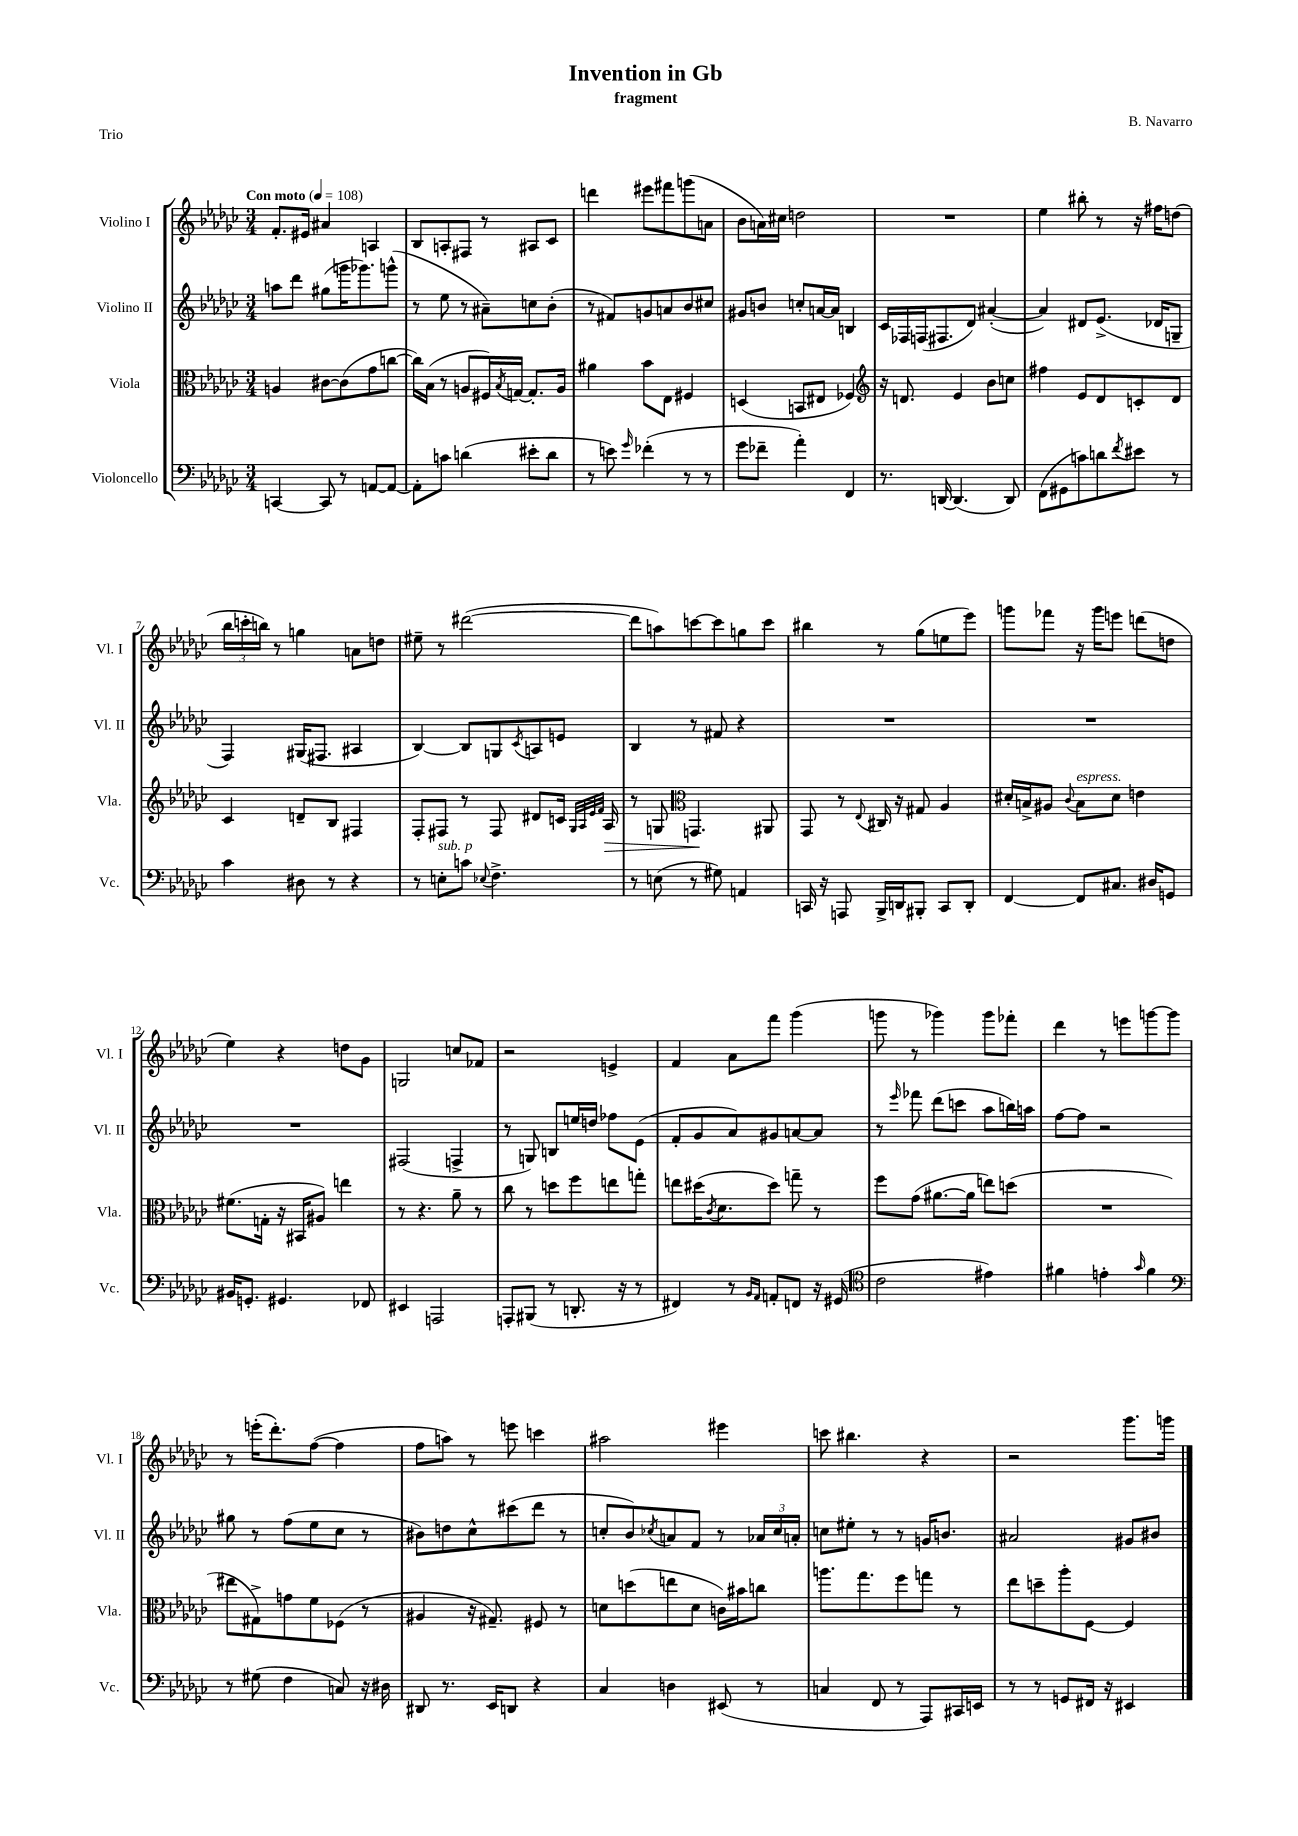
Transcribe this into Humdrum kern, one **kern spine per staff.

**kern	**kern	**kern	**kern
*staff4	*staff3	*staff2	*staff1
*clefF4	*clefC3	*clefG2	*clefG2
*k[b-e-a-d-g-c-]	*k[b-e-a-d-g-c-]	*k[b-e-a-d-g-c-]	*k[b-e-a-d-g-c-]
*M3/4	*M3/4	*M3/4	*M3/4
*MM108	*MM108	*MM108	*MM108
[4CC/	4A/	8aa\L	8.f'/L
.	.	8ddd-\J	.
.	.	.	16e#/Jk
8CC/]	[8c#\L	(8gg#\L	4a#/
8r	(8c#\]	16ggg\K	.
.	.	8.ggg-\)	.
[8AA/L	8g-\	.	4A/
8AA/_J	[8cc\J	(8ggg^^\J	.
=	=	=	=
8AA'\]L	16cc\]LL)	8r	8B-/L
.	(16B-\JJ	.	.
8c\J	8r	8ee-\	8A'/
(4d\	8A/L	8r	8F#/J
.	16F#/L)	8a#~\L)	8r
.	8qB-/	.	.
.	[16G/JJ	.	.
8e#'\L	8.G'/]L	8cc\	8A#/L
8d\J	.	(8b-'\J	8c-/J
.	16A/Jk	.	.
=	=	=	=
8r	4a#\	8r	4ddd\
8e\)	.	8f#/L)	.
16qqg-/	.	.	.
(4f-'\	8b-\L	8g/	8eee#\L
.	8E-\J	8a/	8fff#\
8r	4F#/	8b-/	(8ggg\
8r	.	8cc#/J	8a\J
=	=	=	=
8g-\L	(4D/	8g#/L	8b-\L
8f-~\J	.	8b/J	16a\L)
.	.	.	16cc#\JJ
4a-'\)	8BB/L	8cc'/L	2dd\
.	8E#/J	[16a/L	.
.	.	16a/]JJ	.
4FF/	4F-/)	4B/	.
=	=	=	=
*	*clefG2	*	*
8.r	16r	16c-/LL	2.r
.	8.d/	16F-/	.
.	.	(16F/J	.
[16DD/	.	8.F#/	.
(4.DD/]	4e-/	.	.
.	.	8d-/J)	.
.	8b-\L	([4a#'/	.
8DD/)	8cc\J	.	.
=	=	=	=
(8FF\L	4ff#\	4a#/])	4ee-\
8GG#\	.	.	.
8c\)	8e-/L	8d#/L	8bb#'\
8d\	8d-/	(8.e-^/J	8r
8qf/	.	.	.
8e#\J	8c'/	.	16r
.	.	16d-/LK	16ff#\LK
8r	8d-/J	8G~/J	(8dd\J
=	=	=	=
4c-\	4c-/	4F/)	24bb-\LL
.	.	.	24ccc'\
.	.	.	24bb\JJ)
.	.	.	8r
8D#\	8d~/L	(16G#/LK	4gg\
.	.	8.F#/J	.
8r	8B-/J	.	.
4r	4F#/	4A#/	8a\L
.	.	.	8dd\J
=	=	=	=
8r	8F'/L	[4B-/)	8ee#~\
8E'\L	8F#/J	.	8r
8c\J	8r	8B-/]L	([2ddd#\
8qqE-/	.	.	.
4.F^\	8F#/	8G/	.
.	.	8qc-/	.
.	8d#/L	8A/	.
.	16c/Jk	8e/J	.
.	32qqG-/LLL	.	.
.	32qqA-/	.	.
.	32qqe-/	.	.
.	32qqf/JJJ	.	.
.	16A-/	.	.
=	=	=	=
8r	8r	4B-/	8ddd#\]L
(8E\	8G/	.	8aa\)
*	*clefC3	*	*
8r	4.GG/	8r	[8ccc\
8G#\)	.	8f#/	8ccc\]
4AA/	.	4r	8gg\
.	8AA#/	.	8ccc\J
=	=	=	=
16CC/	8GG-/	2.r	4bb#\
16r	.	.	.
8AAA/	8r	.	.
.	8qqE-/	.	.
16BBB-^/LL	16C#/	.	8r
16DD/J	16r	.	.
8BBB#'/J	8G#/	.	(8gg-\L
8CC/L	4A-/	.	8ee\
8DD'/J	.	.	8eee-\J)
=	=	=	=
[4FF/	16d#'/LL	2.r	8ggg\L
.	16B^/J	.	.
.	8A#/J	.	8fff-\J
.	8qqc-/	.	.
8FF/]L	8B\L	.	16r
.	.	.	16ggg\LK
8.C#/J	8d#\J	.	8eee\J
.	4e\	.	(8ddd\L
16D#/LK	.	.	.
8GG/J	.	.	8dd\J
=	=	=	=
16BB#/LK	(8.f#\L	2.r	4ee-\)
8.GG'/J	.	.	.
.	16G'\Jk	.	.
4.GG#/	16r	.	4r
.	16BB#/LK	.	.
.	8A#/J)	.	.
.	4ee\	.	8dd\L
8FF-/	.	.	8g-\J
=	=	=	=
4EE#/	8r	(2F#/	2G/
.	4.r	.	.
2AAA/	.	.	.
.	8a-~\	4F^/	8cc/L
.	8r	.	8f-/J
=	=	=	=
8AAA'/L	8cc-\	8r	2r
(8BBB#/J	8r	8G/)	.
8r	8dd\L	8B/L	.
8.DD'/	8ff\	16ee/L	.
.	.	16dd/JJ	.
.	8ee\	8ff-\L	4e^/
16r	.	.	.
8r	8gg'\J	(8e-\J	.
=	=	=	=
4FF#/)	8ee\L	8f'/L	4f/
.	(16dd#\K	8g-/	.
.	8qc-/	.	.
.	8.d-\	.	.
8r	.	8a-/)	8a-\L
16qqBB-/LL	.	.	.
16qqAA-/JJ	.	.	.
8AA'/L	8dd#\J)	8g#/	8fff\J
8FF/J	8gg~\	[8a/	(4ggg-\
16r	8r	8a/]J	.
(16GG#/	.	.	.
=	=	=	=
*clefC4	*	*	*
2c-\	8ff\L	8r	8ggg\
.	.	16qqeee-/	.
.	(8g-\J	8fff-\	8r
.	[8.a#\L	(8ddd-\L	4ggg-\)
.	.	8ccc\J	.
.	16a#\]Jk	.	.
4e#\)	8ee\L)	8aa-\L	8ggg-\L
.	(8dd\J	16bb\L)	8fff-'\J
.	.	16aa\JJ	.
=	=	=	=
4f#\	2.r	[8ff\L	4ddd-\
.	.	8ff\]J	.
4e'\	.	2r	8r
.	.	.	8eee\L
16qqg-/	.	.	.
4f#\	.	.	[8ggg\
.	.	.	8ggg\]J
=	=	=	=
*clefF4	*	*	*
8r	8ee#\L	8gg#\	8r
(8G#\	8G#^\)	8r	(16eee'\LK
.	.	.	8.ddd-'\)
4F\	8g\	(8ff\L	.
.	8f\	8ee-\	([8ff\J
8C/)	(8F-\J	8cc-\J	4ff\]
16r	8r	8r	.
16D#\	.	.	.
=	=	=	=
8DD#/	4A#/	8b#\L)	8ff\L
8.r	.	8dd\	8aa\J)
.	16r	8cc-^^\	8r
16EE-/LK	8.G#~/)	.	.
8DD/J	.	(8ccc#\	8eee\
4r	8F#/	8ddd-\J	4ccc\
.	8r	8r	.
=	=	=	=
4C-/	8d\L	8cc'/L	2aa#\
.	(8dd\	8b-/)	.
.	.	8qcc-/	.
4D\	8ee\	8a/	.
.	8d\J	8f/J	.
(8EE#/	16c\LL)	8r	4eee#\
.	16b#\J	.	.
8r	8cc\J	24a-/LL	.
.	.	24cc-/	.
.	.	24a'/JJ	.
=	=	=	=
4C/	8.aa\L	8cc\L	8ccc\
.	.	8ee#'\J	4.bb#\
.	8.gg-\	.	.
8FF/	.	8r	.
8r	8ff\	8r	.
8AAA-/L)	8gg\J	16g/LK	4r
.	.	8.b/J	.
16CC#/L	8r	.	.
16EE/JJ	.	.	.
=	=	=	=
8r	8ee-\L	2a#/	2r
8r	8dd~\	.	.
8GG/L	8aa-'\	.	.
16FF#/Jk	[8F\J	.	.
16r	.	.	.
4EE#/	4F/]	8g#/L	8.ggg-\L
.	.	8b#/J	.
.	.	.	16ggg\Jk
==	==	==	==
*-	*-	*-	*-
